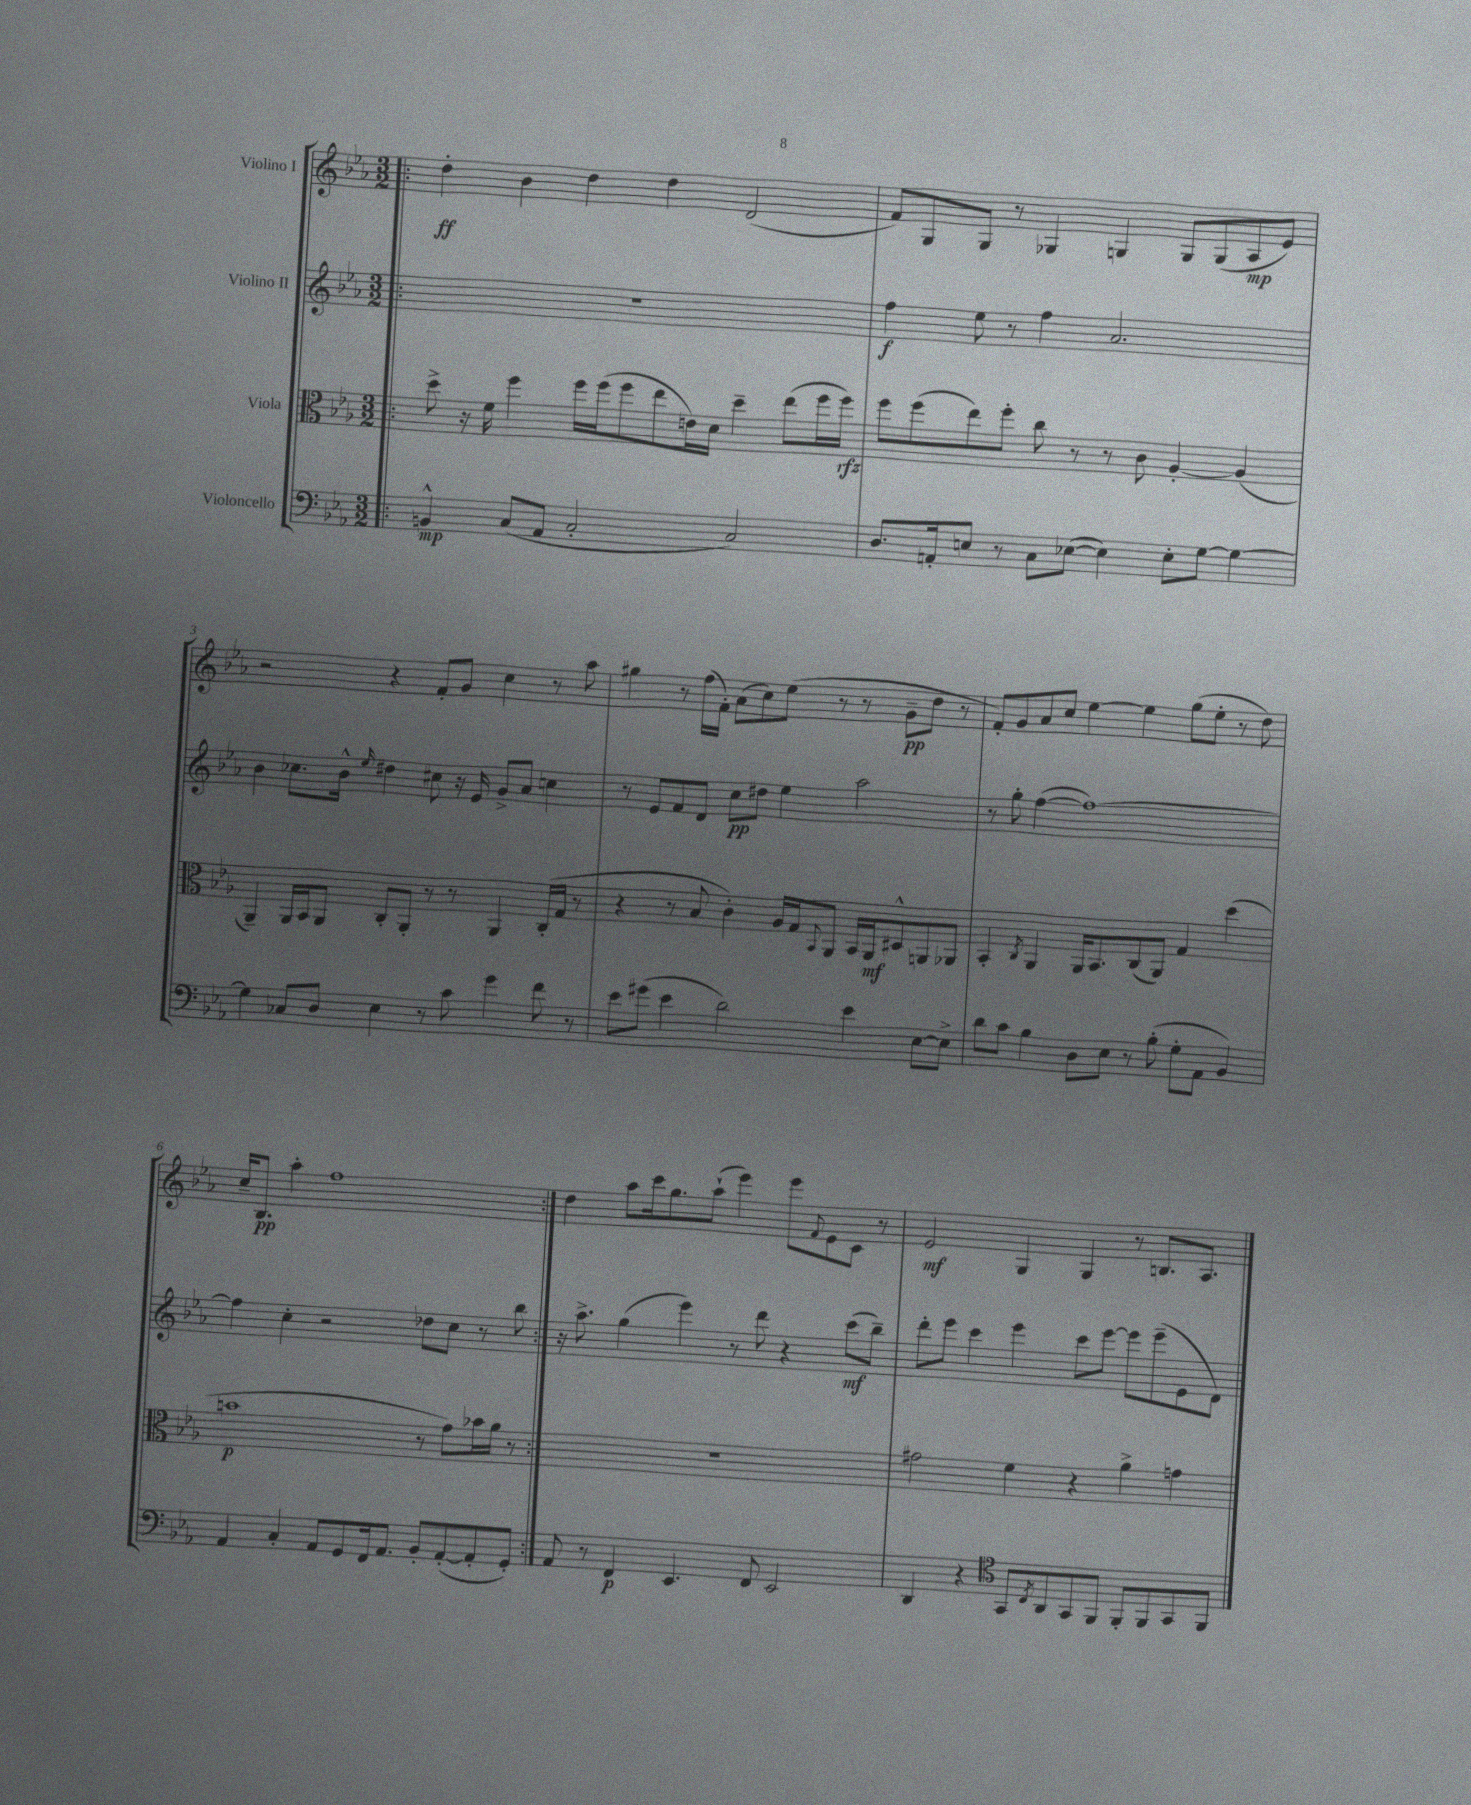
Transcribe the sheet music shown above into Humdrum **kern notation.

**kern	**kern	**kern	**kern
*staff4	*staff3	*staff2	*staff1
*clefF4	*clefC3	*clefG2	*clefG2
*k[b-e-a-]	*k[b-e-a-]	*k[b-e-a-]	*k[b-e-a-]
*M3/2	*M3/2	*M3/2	*M3/2
=!|:	=!|:	=!|:	=!|:
4BB^^	8dd^	1.r	4dd'
.	16r	.	.
.	16f	.	.
(8C	4ff	.	4b-
8AA-	.	.	.
2C'	16ff	.	4dd
.	(16ff	.	.
.	8ff	.	.
.	8ee-	.	4dd
.	16e)	.	.
.	16d	.	.
2C)	4dd~	.	(2d
.	(8ee-	.	.
.	16ff	.	.
.	16ff)	.	.
=	=	=	=
8.D	8ff	4ff	8f)
.	(8ff	.	8G
16AA'	.	.	.
8E	8ee-)	8ee-	8G
8r	8ff'	8r	8r
8C	8cc	4ff	4G-
([8E-	8r	.	.
4E-])	8r	2.a-	4G
.	8c	.	.
8E-'	[4A-'	.	8G
[8G	.	.	(8G
4G_	(4A-]	.	8A-
.	.	.	8e-)
=	=	=	=
4G]	4AA-~)	4b-	2r
8C-	16AA-	8.cc-	.
.	16BB-	.	.
8D	8AA-	.	.
.	.	16b-^^	.
.	.	16qqee-	.
4E-	8C'	4dd#	4r
.	8AA-'	.	.
8r	8r	8cc#	8f'
8c	8r	16r	8g
.	.	16e-	.
4g	4AA-	8g^	4cc
.	.	8a-	.
8f	(16C'	4cc	8r
.	16G	.	.
8r	8r	.	8aa-
=	=	=	=
8e-	4r	8r	4gg#
(8g#	.	8e-	.
4e-	8r	8f	8r
.	8B-	8d	(16ff
.	.	.	16f')
2d)	4c')	8cc	(8a-
.	.	8dd#	8cc)
.	16A-	4ee-	(8ee-
.	16G	.	.
.	8qqBB-	.	.
.	8AA-	.	8r
4e-	16BB-	2aa-	8r
.	16AA-	.	.
.	8D#^^	.	8g~
[8E-	8AA	.	8dd
8E-^]	8AA-	.	8r
=	=	=	=
8d	4BB-'	8r	8f')
8c	.	8gg'	8g
.	8qC	.	.
4B-	4AA-	([4ff	8a-
.	.	.	8cc
8D	16AA-	1ff_)	[4ee-
.	8.BB-	.	.
8E-	.	.	.
8r	(8C	.	4ee-]
(8B-'	8AA-)	.	.
8G'	4G	.	(8gg
8AA-	.	.	8ee-'
4BB-)	(4dd	.	8r
.	.	.	8dd)
=	=	=	=
4AA-	1b	4ff]	16cc~
.	.	.	8.B-
4C'	.	4cc'	4aa-'
8AA-	.	2r	1ff
8GG	.	.	.
16FF	.	.	.
8.AA-	.	.	.
8BB-'	8r	8dd-	.
([8AA-'	8g)	8cc	.
8AA-']	16b-	8r	.
.	16a-	.	.
8GG')	8r	8bb-	.
=:|!	=:|!	=:|!	=:|!
8AA-	1.r	16r	4dd
.	.	8.aa-^	.
8r	.	.	.
4FF	.	(4gg	8aa-
.	.	.	16ccc
.	.	.	8.gg
4.EE-	.	4eee-)	.
.	.	.	(8aa-`
.	.	8r	4eee-)
8FF	.	8ddd	.
2EE-	.	4r	8eee-
.	.	.	8qqf
.	.	.	8e-
.	.	(8ccc	8c
.	.	8bb-~)	8r
=	=	=	=
4DD	2g#	8ddd'	2e-
.	.	8eee-	.
4r	.	4ccc	.
*clefC4	*	*	*
8GG	4f	4eee-	4G
8qC	.	.	.
8AA-	.	.	.
8GG	4r	8ccc	4G
8FF	.	[8eee-	.
8FF'	4a-^	8eee-]	8r
8FF	.	(8eee-~	8.B
8GG	4g	8e-	.
.	.	.	8.A-
8FF	.	8d)	.
==	==	==	==
*-	*-	*-	*-
